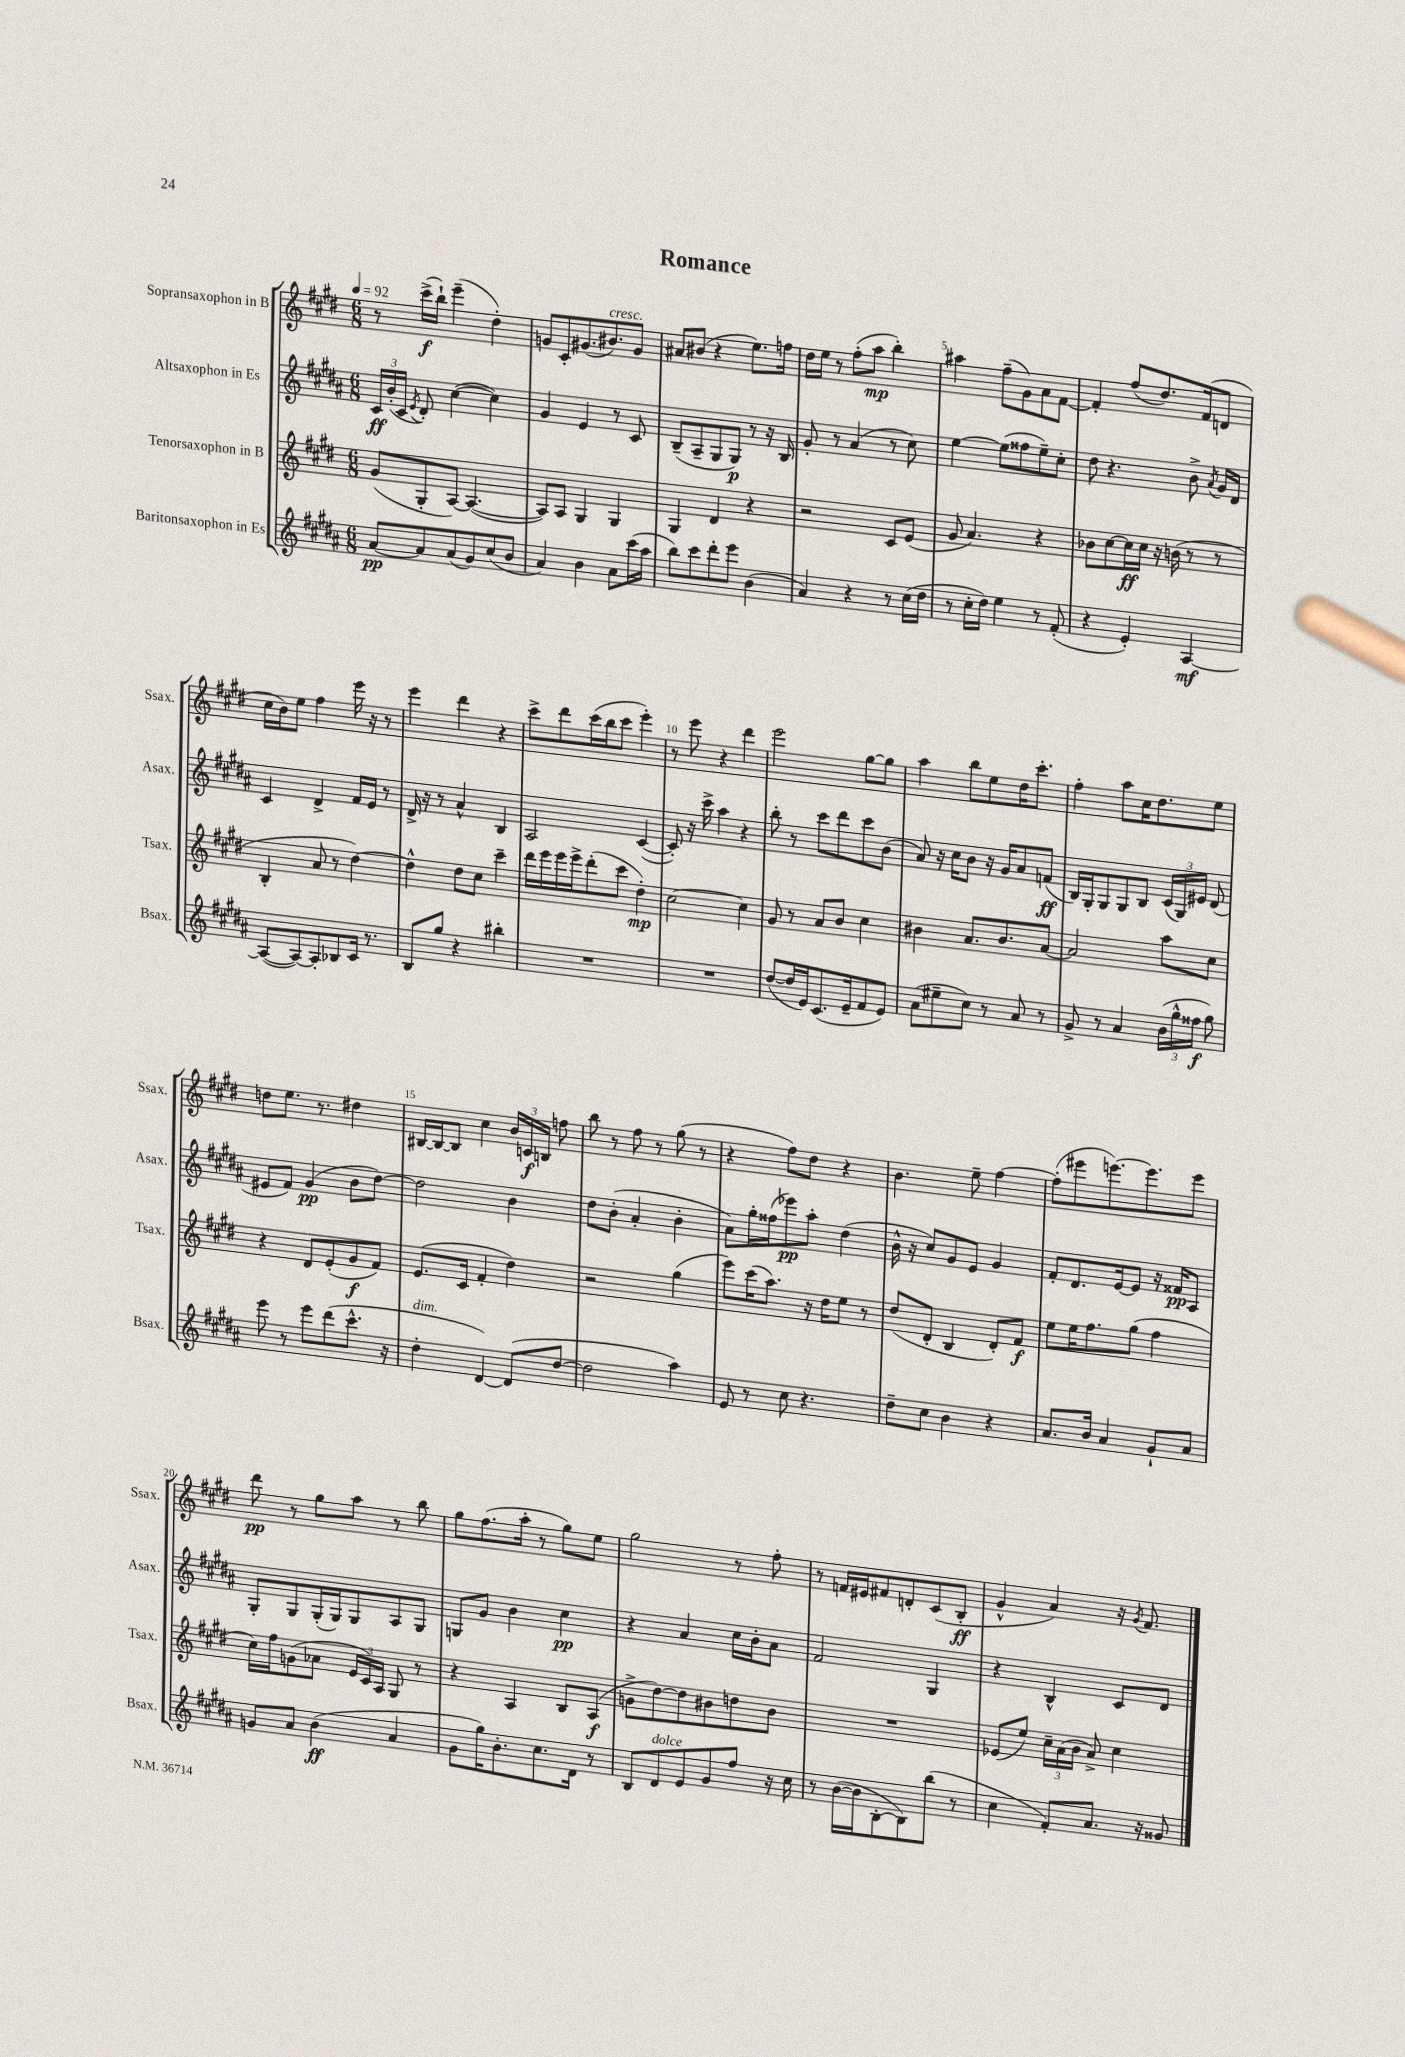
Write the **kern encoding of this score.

**kern	**kern	**kern	**kern
*staff4	*staff3	*staff2	*staff1
*clefG2	*clefG2	*clefG2	*clefG2
*k[f#c#g#d#a#]	*k[f#c#g#d#]	*k[f#c#g#d#a#]	*k[f#c#g#d#]
*M6/8	*M6/8	*M6/8	*M6/8
*MM92	*MM92	*MM92	*MM92
[8a#/L	(8g#/L	24c#/LL	8r
.	.	(24b'/	.
.	.	24c#/JJ	.
.	.	8qe/	.
8a#/]	8G#'/	8d#'/)	(16ccc#^\LL
.	.	.	16bb`\JJ)
(8a#/	[8A/J)	([4cc#\	(4eee~\
8g#/)	(4.A/_	.	.
(8cc#/	.	4cc#\])	4dd#'\)
8b/J	.	.	.
=	=	=	=
4a#/)	8A/]L)	4g#/	8g/L
.	8A/J	.	8c#'/
4b\	4G#/	4e/	(8.g#/
.	.	.	8.b#/)
8a#\L	4G#/	8r	.
(16ccc#\L	.	8c#/	8g#/J
16aa#\JJ	.	.	.
=	=	=	=
8bb\L)	4G#/	(8B~/L	8a#/L
8ccc#\	.	8A#~/	(8b#/J
8ddd#'\	4d#/	8G#/	4r
8eee\J	.	8G#/J)	.
(4b\	4r	8r	8.ee\L)
.	.	16r	.
.	.	16B/	16ff\Jk
=	=	=	=
4a#/)	2r	8g#'/	16dd#\LL
.	.	.	16ee\JJ
.	.	8r	8r
4r	.	(4a#/	(8ff#'\L
.	.	.	8aa\J
8r	8c#/L	8r	4bb'\)
(16cc#\LL	(8e/J	8cc#\)	.
16dd#\JJ	.	.	.
=	=	=	=
8r	8g#/	[4ee\	4aa#\
16cc#'\LL	4.a/)	.	.
16dd#\JJ)	.	.	.
4ee\	.	(8ee\]L	(8ff#~\L
.	.	8ff##\	8g#\)
8r	4r	8ee~\)	8a\
(8f#'/	.	8cc#'\J	[8f#\J
=	=	=	=
4r	8b-\L	8dd#\	4f#'/]
.	[8cc#\	4.r	.
4e'/)	16cc#\]L	.	(8ff#/L
.	16cc#\JJ	.	.
.	16r	.	8.dd#/)
.	(16b\	.	.
[4A#/	8r	8b^\	.
.	.	.	(16f#/k
.	.	8qa#/	.
.	8r	16g#/LL	8d/J
.	.	16d#/JJ	.
=	=	=	=
(8A#/_L	4B'/	4c#/	16cc#\LL
.	.	.	16b\J)
8A#/_)	.	.	8ee\J
8A#'/]	8a/	4d#^/	4ff#\
8B-/	8r	.	.
16c#/Jk	[4dd#\)	16f#/LL	16eee\
8.r	.	16e/JJ	16r
.	.	8r	8r
=	=	=	=
8B/L	4dd#^^\]	16d#^/	4eee\
.	.	16r	.
8gg#/J	.	8r	.
4r	8dd#\L	4a#^^/	4ddd#\
.	8cc#\J	.	.
4bb#'\	4ccc#~\	4B/	4r
=	=	=	=
2.r	16ddd#\LL	2A#/	8ccc#^\L
.	16eee\	.	.
.	16eee\	.	8ddd#\
.	16eee^\J	.	.
.	(8ddd#'\	.	(16ccc#\L
.	.	.	16bb\J
.	8ccc#\J	.	8ccc#\J
.	4dd#'\)	([4c#/	4eee'\)
=	=	=	=
2.r	[2cc#\	8c#'/])	8r
.	.	16r	8eee\
.	.	16ccc#^\	.
.	.	4aa#\	4r
.	4cc#\]	4r	4ddd#\
=	=	=	=
([8dd#/L	8g#/	8bb'\	2eee\
16dd#/]L	8r	8r	.
16e/J)	.	.	.
(8.c#/	8a/L	8ccc#\L	.
.	8b/J	8ddd#\	.
16e~/k	.	.	.
8f#/	4cc#\	8ccc#\	[8gg#\L
8e/J)	.	(8b\J	8gg#\]J
=	=	=	=
(8a#\L	4b#\	8a#/)	4aa\
8ee#~\	.	16r	.
.	.	16cc#\LK	.
8cc#\J)	8.a/L	8b\J	8bb\L
8r	.	16r	8ee\
.	8.b#/	16g#/LK	.
8a#/	.	8a#/	16dd#\K
.	.	.	8.ccc#'\J
8r	[8a/J	(8f/J	.
=	=	=	=
8g#^/	2a/]	16B/LL)	4ff#'\
.	.	16G#'/J	.
8r	.	8G#/	.
4a#/	.	8G#/	8aa\L
.	.	8B/J	16cc#\K
.	.	.	8.dd#\
(24b\LL	8aa\L	(24c#/LL	.
24gg#^^\	.	24G#/)	.
24ff##\JJ	.	24e#/JJ	.
8gg#\)	8cc#\J	(8d#/	8ee\J
=	=	=	=
8eee\	4r	8e#/L	8dd\L
8r	.	8f#/J)	8.ee\J
8eee\L	8d#/L	(4g#/	.
.	.	.	8.r
(8ddd#\	(8e'/	.	.
8.ccc#^^\J	8g#/	8b\L	4dd#\
.	8f#/J)	[8dd#\J)	.
16r	.	.	.
=	=	=	=
4dd#'\	(8.e/L	2dd#\]	[16B#/LL
.	.	.	16B#/_J
.	.	.	8B#/]J
.	16c#/Jk	.	.
[4d#/)	4f#'/	.	4cc#\
(8d#/]L	4dd#\)	4b\	24b/LL
.	.	.	24c/
.	.	.	24B/JJ
[8dd#/J	.	.	8ff\
=	=	=	=
2dd#\]	2r	8dd#\L	8bb\
.	.	(8b'\J	8r
.	.	4a#'/	8ff#\
.	.	.	8r
4aa#\)	(4gg#\	4b'\	(8gg#\
.	.	.	8r
=	=	=	=
8e/	8eee\L)	8a#\L)	4r
8r	(16ccc#\K	16gg#'\L	.
.	8.aa\J)	(16ff##\J	.
8cc#\	.	8eee-\)	8ff#\L)
4.r	16r	8aa#'\J	8dd#\J
.	16dd#\LK	.	.
.	8ee\J	(4dd#\	4r
.	8r	.	.
=	=	=	=
8dd#~\L	(8dd#/L	16b^^\	4.b\
.	.	16r	.
8cc#\J	8d#'/J	8cc#/L)	.
4b\	4B/	8g#/	.
.	.	8e/J	8ee~\
4r	8d#'/L)	4g#/	[4ff#\
.	8f#/J	.	.
=	=	=	=
8.a#/L	8ee\L	8f#'/L	(8ff#'\]L
.	16ee\K	8.d#/	8eee#\
16b/Jk	8.ff#\	.	.
4a#/	.	.	[8.eee\)
.	.	[16e/k	.
.	(8gg#\J	8e/]J	.
.	.	.	8.eee\]
8g#`/L	4ff#\	16r	.
.	.	16f##/LK	.
8a#/J	.	8A#/J	8eee\J
=	=	=	=
8g/L	16cc#\LL)	8G#'/L	8ddd#\
.	16ff#\J	.	.
8a#/J	(8g\	8G#/	8r
(4b\	8a-\J	(16G#'/L	8gg#\L
.	.	16G#/J)	.
.	24e/LL	8G#/	8aa\J
.	24c#/)	.	.
.	24A/JJ	.	.
4a#/	8G#/	8A#/	8r
.	8r	8G#/J	8bb\
=	=	=	=
8g#\L	4r	8G/L	8gg#\L
16gg#\K)	.	8g#/J	(8.ff#\
8.b'\	.	.	.
.	4A/	4b\	.
.	.	.	16aa'\Jk
8.cc#\	.	.	8r
.	8B/L	4cc#\	8gg#\L)
16d#\Jk	.	.	.
8r	(8A/J	.	8ee\J
=	=	=	=
8B/L	8g^\L	4r	2gg#\
8d#/	[8dd#\)	.	.
8e/	8dd#\]	4a#/	.
8g#/	8b#\	.	.
8ff#/J	8dd\	16cc#\LL	8r
.	.	16b'\J	.
16r	8b#\J	8a#\J	8ff#'\
16cc#\	.	.	.
=	=	=	=
8r	2.r	2f#/	8r
([16b\LL	.	.	16f/LL
16b\]J	.	.	16e#/J
[8B'\	.	.	8f#/
8B\])	.	.	8d'/
(8bb\J	.	4G#/	(8c#/
8r	.	.	8B'/J
=	=	=	=
4cc#\	(8e-/L	4r	4g#^^/
.	8ee/J)	.	.
8f#'/L)	24cc#~\LL	4B^^/	4a/)
.	(24a\	.	.
.	24b\JJ	.	.
8.a#/J	8a^/)	.	.
.	4cc#\	8c#/L	16r
.	.	.	8qg#/
16r	.	.	8.f#/
8g##/	.	8d#/J	.
==	==	==	==
*-	*-	*-	*-
